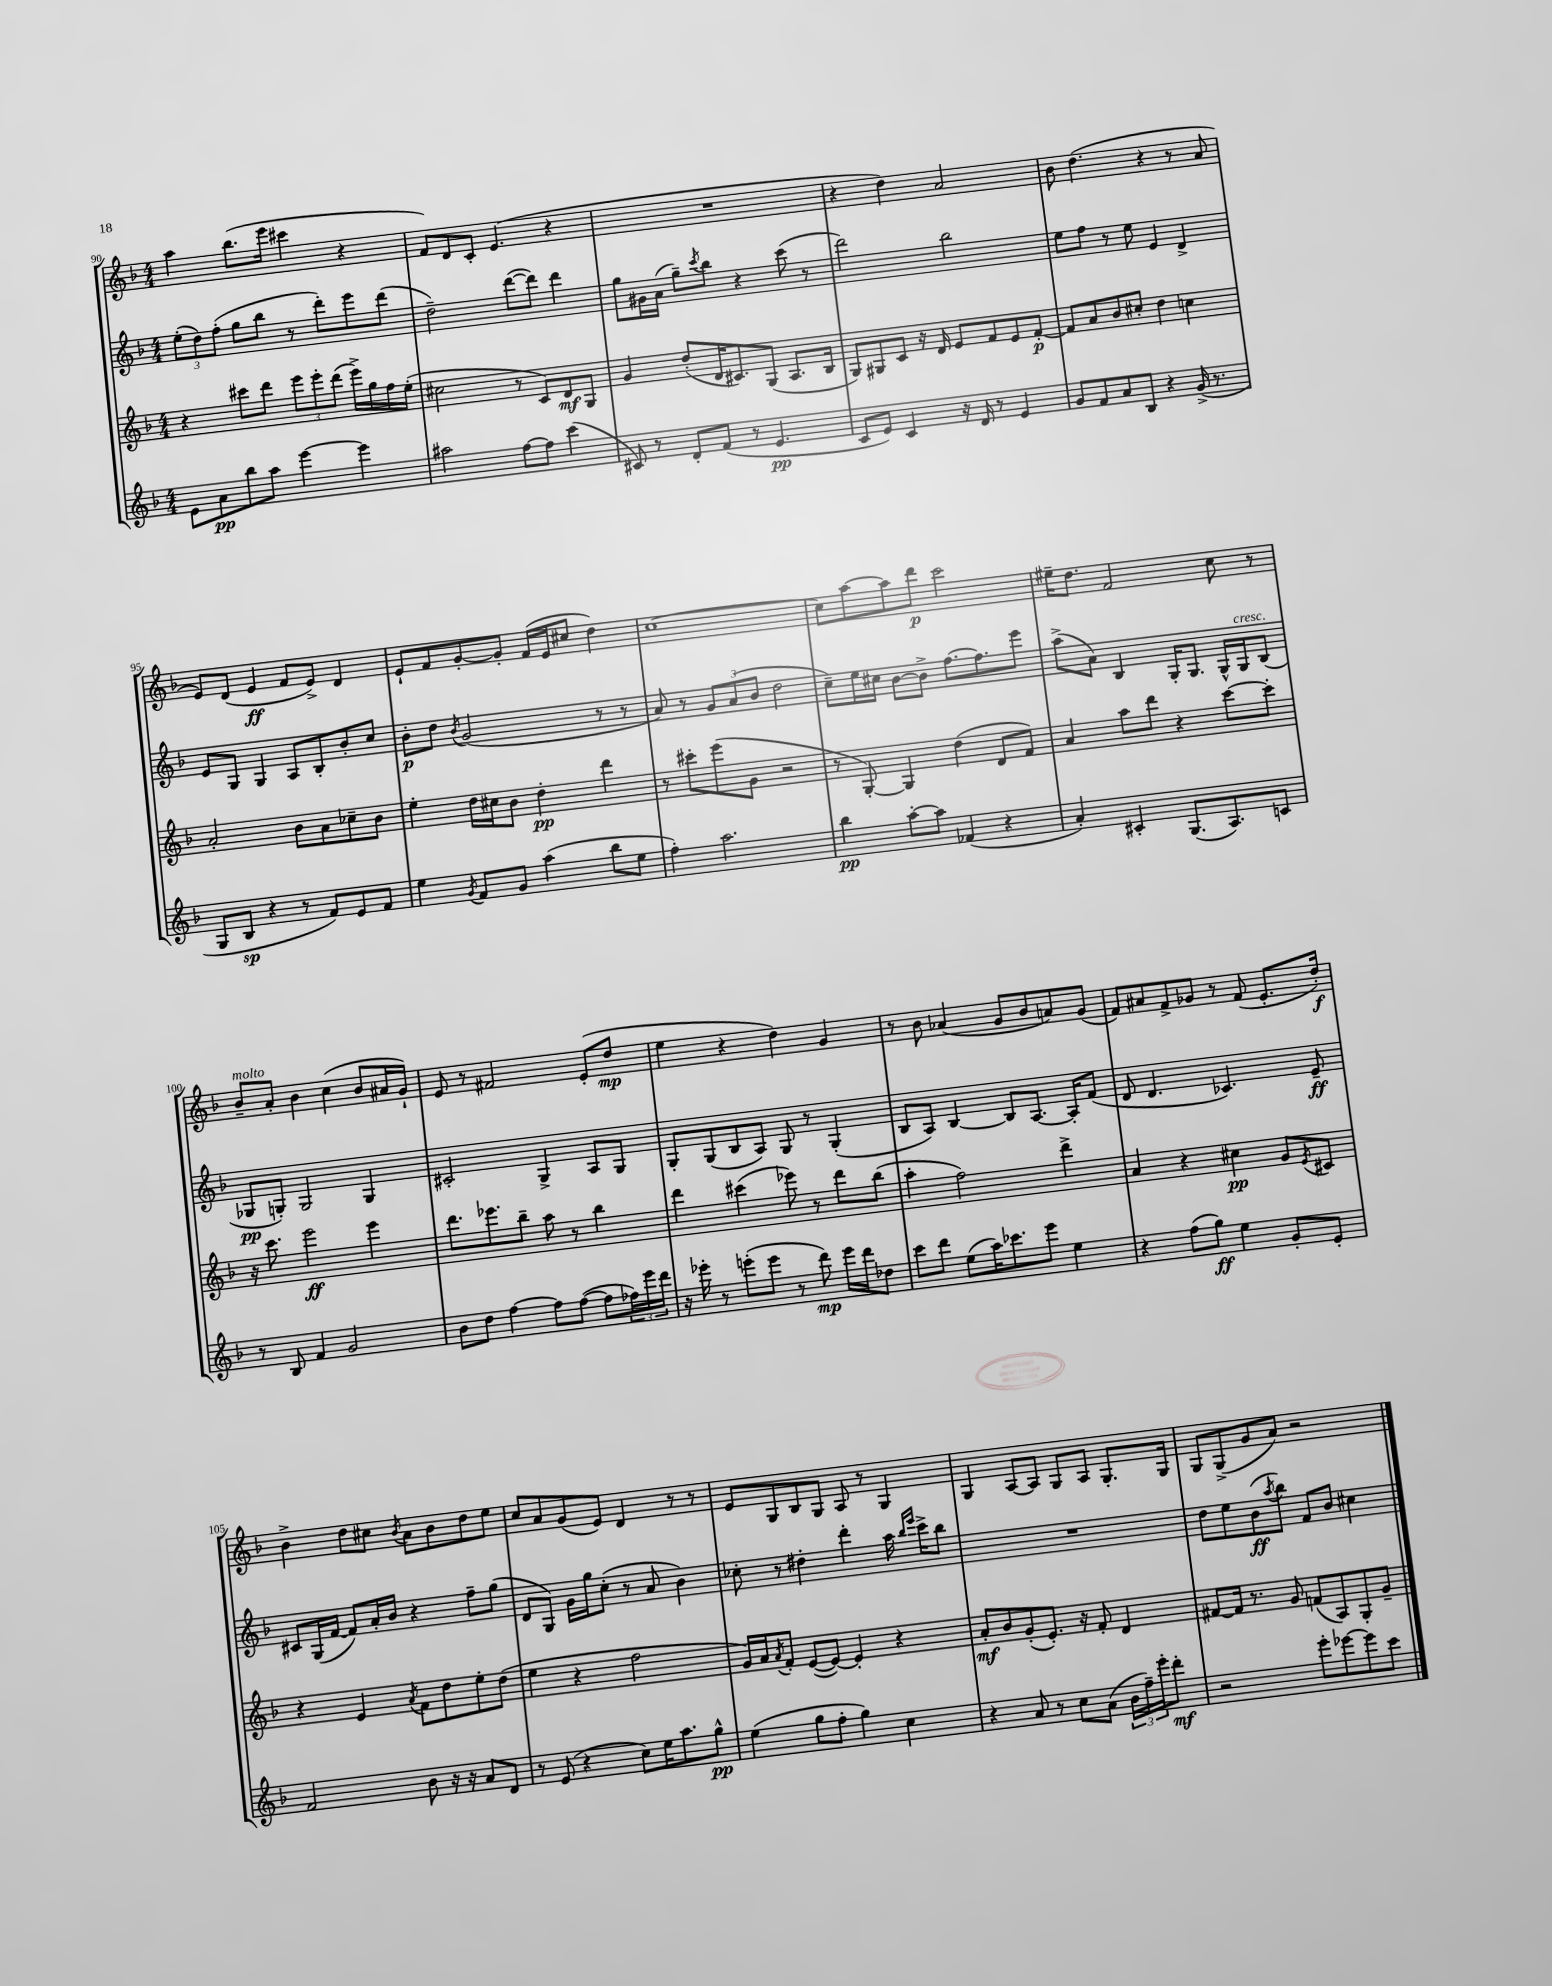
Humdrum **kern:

**kern	**dynam	**kern	**dynam	**kern	**dynam	**kern	**dynam
*part4	*part4	*part3	*part3	*part2	*part2	*part1	*part1
*staff4	*staff4	*staff3	*staff3	*staff2	*staff2	*staff1	*staff1
*clefG2	*	*clefG2	*	*clefG2	*	*clefG2	*
*k[b-]	*	*k[b-]	*	*k[b-]	*	*k[b-]	*
*M4/4	*	*M4/4	*	*M4/4	*	*M4/4	*
=90	=90	=90	=90	=90	=90	=90	=90
8e\L	.	4r	.	(12ee'\L	.	4aa\	.
.	.	.	.	12dd\)	.	.	.
8a\	pp	.	.	.	.	.	.
.	.	.	.	(12ff'\J	.	.	.
8bb-\	.	8ccc#X\L	.	8gg\L	.	(8.bb-\L	.
8aa\J	.	8ddd\J	.	8bb-\J	.	.	.
.	.	.	.	.	.	16eee\Jk	.
[4eee\	.	12eee\L	.	8r	.	4ccc#X\	.
.	.	12eee'\	.	.	.	.	.
.	.	.	.	8ddd'\L)	.	.	.
.	.	(12ddd\J	.	.	.	.	.
4eee\]	.	16eee^\LL)	.	8eee\	.	4r	.
.	.	16gg\	.	.	.	.	.
.	.	16ff\	.	(8ddd\J	.	.	.
.	.	(16ee'\JJ	.	.	.	.	.
=91	=91	=91	=91	=91	=91	=91	=91
2aa#X\	.	2cc#X\	.	2dd~\)	.	8f/L)	.
.	.	.	.	.	.	8d/	.
.	.	.	.	.	.	8c'/J	.
.	.	.	.	.	.	(4.e/	.
[8ff\L	.	8r	.	([8ddd\L	.	.	.
8ff\J]	.	8c/L)	.	8ddd\J])	.	.	.
(4ccc\	.	8d/	mf	4ddd\	.	4r	.
.	.	8G/J	.	.	.	.	.
=92	=92	=92	=92	=92	=92	=92	=92
8c#X/)	.	4g/	.	8gg\L	.	1r	.
8r	.	.	.	16g#X\L	.	.	.
.	.	.	.	(16a\JJ	.	.	.
8d'/L	.	(8dd'/L	.	8gg~\L)	.	.	.
.	.	.	.	8qccc/	.	.	.
(8f/J	.	16d/K	.	8bb-\J	.	.	.
.	.	8.c#X/)	.	.	.	.	.
8r	.	.	.	4r	.	.	.
4.e/	pp	(8G/J	.	.	.	.	.
.	.	8.A/L	.	(8ccc\	.	.	.
.	.	.	.	8r	.	.	.
.	.	16B-/Jk	.	.	.	.	.
=93	=93	=93	=93	=93	=93	=93	=93
8c/L	.	8G/L)	.	2ddd\)	.	4r	.
8e/J)	.	8G#X/	.	.	.	.	.
4c/	.	8c/J	.	.	.	4dd\)	.
.	.	16r	.	.	.	.	.
.	.	16d/	.	.	.	.	.
16r	.	8e/L	.	2bb-\	.	2a/	.
16d/	.	.	.	.	.	.	.
8r	.	8f/	.	.	.	.	.
4e/	.	8e/	.	.	.	.	.
.	.	[8f'/J	p	.	.	.	.
=94	=94	=94	=94	=94	=94	=94	=94
8g/L	.	8f/L]	.	8ee\L	.	8b-\	.
8f/	.	8a/	.	8ff\J	.	(4.dd\	.
8a/	.	8b-/	.	8r	.	.	.
8B-/J	.	8cc#X'/J	.	8ee\	.	.	.
4r	.	4dd\	.	4e/	.	4r	.
(16g^/	.	4ccn\	.	4d^/	.	8r	.
8.r	.	.	.	.	.	.	.
.	.	.	.	.	.	8a/	.
!!LO:LB:g=z
=95	=95	=95	=95	=95	=95	=95	=95
8G/L	.	2a'/	.	8e/L	.	8e/L)	.
8B-/J	sp	.	.	8G/J	.	(8d/J	.
4r	.	.	.	4G/	.	4e/	ff
8r	.	8b-\L	.	8A/L	.	8f/L	.
8f/L)	.	8a\	.	8B-'/	.	8e^/J)	.
8e/	.	8cc-X~\	.	8b-'/	.	4d/	.
8f/J	.	8b-\J	.	8cc/J	.	.	.
=96	=96	=96	=96	=96	=96	=96	=96
4ee\	.	4ee'\	.	8b-'\L	p	8e`/L	.
.	.	.	.	8dd\J	.	8f/	.
8qg/	.	.	.	8qb-/	.	.	.
8f/L	.	16dd\LL	.	(2g/	.	[8g'/	.
.	.	16cc#X\J	.	.	.	.	.
8g/J	.	8b-\J	.	.	.	8g'/J]	.
(4aa\	.	4dd'\	pp	.	.	(16f/LL	.
.	.	.	.	.	.	16e/J	.
.	.	.	.	.	.	8cc#X/J	.
8bb-\L	.	4ddd\	.	8r	.	4dd\)	.
8ee\J	.	.	.	8r	.	.	.
=97	=97	=97	=97	=97	=97	=97	=97
4ff'\)	.	8r	.	8a/)	.	[1cc	.
.	.	8ccc#X'\L	.	8r	.	.	.
2.aa\	.	(8eee\	.	12g/L	.	.	.
.	.	.	.	(12a/	.	.	.
.	.	8g\J	.	.	.	.	.
.	.	.	.	12b-/J	.	.	.
.	.	2r	.	2dd\	.	.	.
=98	=98	=98	=98	=98	=98	=98	=98
4bb-\	pp	8r	.	8cc~\L)	.	8cc\L]	.
.	.	[8G'/)	.	16ee\L	.	[8aa\	.
.	.	.	.	16cc#X\JJ	.	.	.
[8aa'\L	.	4G/]	.	[8b-\L	.	8aa\]	.
8aa\J]	.	.	.	8b-^\J]	.	8ddd\J	p
(4f-X/	.	(4dd\	.	[8.ff\L	.	2ccc\	.
.	.	.	.	8.ff\]	.	.	.
4r	.	8d/L	.	.	.	.	.
.	.	8f/J)	.	8eee\J	.	.	.
=99	=99	=99	=99	=99	=99	=99	=99
4a'/)	.	4a/	.	(8aa^\L	.	16ee#X~\KL	.
.	.	.	.	.	.	8.dd\J	.
.	.	.	.	8a\J)	.	.	.
4c#X'/	.	8aa\L	.	4B-/	.	2f/	.
.	.	8ddd\J	.	.	.	.	.
(8.G/L	.	4r	.	16G'/KL	.	.	.
.	.	.	.	8.G/J	.	.	.
8.A/)	.	.	.	.	.	.	.
.	.	[8ccc\L	.	16G^^/LL	.	8cc\	.
!	!	!	!	!LO:TX:a:i:t=cresc.	!	!	!
.	.	.	.	16G/J	.	.	.
8cn/J	.	8ccc'\J]	.	(8B-/J	.	8r	.
!!LO:LB:g=z
=100	=100	=100	=100	=100	=100	=100	=100
!	!	!	!	!	!	!LO:TX:a:i:t=molto	!
8r	.	16r	.	8G-X/L	pp	8b-~/L	.
.	.	8.ccc\	.	.	.	.	.
8B-/	.	.	.	8Gn'/J)	.	8a'/J	.
4f/	.	2eee\	ff	2G/	.	4b-\	.
2g/	.	.	.	.	.	(4cc\	.
.	.	4eee\	.	4G/	.	8b-/L	.
.	.	.	.	.	.	16a#X/L	.
.	.	.	.	.	.	16g`/JJ)	.
=101	=101	=101	=101	=101	=101	=101	=101
8b-\L	.	8.ddd\L	.	2c#X'/	.	8e/	.
8dd\J	.	.	.	.	.	8r	.
.	.	8.eee-X\	.	.	.	.	.
[4ff\	.	.	.	.	.	2f#X/	.
.	.	8bb-~\J	.	.	.	.	.
8ff\L]	.	8aa\	.	4G^/	.	.	.
([8ff\J	.	8r	.	.	.	.	.
8ff\L]	.	4bb-\	.	8A/L	.	(8e'/L	.
24ff-X\L)	.	.	.	8G/J	.	8dd/J	mp
24eee\	.	.	.	.	.	.	.
24ddd\JJ	.	.	.	.	.	.	.
=102	=102	=102	=102	=102	=102	=102	=102
16r	.	4ddd\	.	8G'/L	.	4ee\	.
16eee-X'\	.	.	.	.	.	.	.
8r	.	.	.	(8G/	.	.	.
(8eeen'\L	.	(4ccc#X\	.	8B-/	.	4r	.
8eee\J	.	.	.	8A/J)	.	.	.
8r	.	8eee-X\)	.	8G/	.	4dd\)	.
8ddd\)	mp	8r	.	8r	.	.	.
16eee\LL	.	8ddd\L	.	(4G'/	.	4g/	.
16ddd\J	.	.	.	.	.	.	.
8dd-X\J	.	(8bb-\J	.	.	.	.	.
=103	=103	=103	=103	=103	=103	=103	=103
8ccc\L	.	4aa'\	.	8B-/L	.	8r	.
8ddd\J	.	.	.	8A/J)	.	8b-\	.
(8ee\L	.	2ff\)	.	[4B-/	.	(4a-X/	.
16aa\K)	.	.	.	.	.	.	.
8.ccc-X\	.	.	.	.	.	.	.
.	.	.	.	8B-/L]	.	8g/L	.
8eee\J	.	.	.	[8.A/J	.	8b-/	.
4ee\	.	4ddd^\	.	.	.	8an/)	.
.	.	.	.	16A'/KL]	.	.	.
.	.	.	.	(8f/J	.	(8g/J	.
=104	=104	=104	=104	=104	=104	=104	=104
4r	.	4a/	.	8d/	.	8f/L)	.
.	.	.	.	4.d/	.	8a#X/	.
(8ff\L	.	4r	.	.	.	8f^/	.
8gg\J)	ff	.	.	.	.	8g-X/J	.
4ee\	.	4cc#X\	pp	4.c-X/)	.	8r	.
.	.	.	.	.	.	(8f/	.
8g'/L	.	8g/L	.	.	.	8.e'/L	.
.	.	8qe/	.	.	.	.	.
8e'/J	.	8c#X/J	.	8e~/	ff	.	.
.	.	.	.	.	.	16dd'/Jk)	f
!!LO:LB:g=z
=105	=105	=105	=105	=105	=105	=105	=105
2f/	.	4r	.	8c#X/L	.	4b-^\	.
.	.	.	.	(16G/L	.	.	.
.	.	.	.	[16f/JJ	.	.	.
.	.	4e/	.	8f/L])	.	8dd\L	.
.	.	.	.	16a'/L	.	8cc#X\J	.
.	.	.	.	16b-/JJ	.	.	.
.	.	8qa/	.	.	.	8qb-/	.
8b-\	.	8f\L	.	4r	.	8a\L	.
16r	.	8dd\	.	.	.	8b-\	.
16r	.	.	.	.	.	.	.
8a/L	.	8ee'\	.	8ff~\L	.	8dd\	.
8d/J	.	(8dd\J	.	(8gg\J	.	8ee\J	.
=106	=106	=106	=106	=106	=106	=106	=106
8r	.	4ee\	.	8d/L	.	8cc/L	.
(8e/	.	.	.	8G/J)	.	8a/	.
4r	.	4r	.	16g\LL	.	(8g/	.
.	.	.	.	16gg\J	.	.	.
.	.	.	.	(8cc'\J	.	8e/J)	.
8cc\L)	.	2ff\	.	8r	.	4d/	.
16ee\K	.	.	.	8a/	.	.	.
8.aa\	.	.	.	.	.	.	.
.	.	.	.	4b-\)	.	8r	.
8gg^^\J	pp	.	.	.	.	8r	.
=107	=107	=107	=107	=107	=107	=107	=107
(4ee\	.	16g/LL)	.	8cc-X'\	.	8e/L	.
.	.	16a/J	.	.	.	.	.
.	.	8qa/	.	.	.	.	.
.	.	8f'/J	.	8r	.	8G/	.
8gg\L	.	([8e/L	.	4dd#X'\	.	8B-/	.
8ff'\J	.	8e/J_)	.	.	.	8G/J	.
4gg\)	.	4e'/]	.	4ddd'\	.	8A/	.
.	.	.	.	.	.	8r	.
4cc\	.	4r	.	16aa\	.	4G/	.
.	.	.	.	16qqbb-/LL	.	.	.
.	.	.	.	16qqeee/JJ	.	.	.
.	.	.	.	16ccc^\KL	.	.	.
.	.	.	.	8bb-\J	.	.	.
=108	=108	=108	=108	=108	=108	=108	=108
4r	.	8a'/L	mf	1r	.	4G/	.
.	.	8b-/	.	.	.	.	.
8a/	.	(8g'/	.	.	.	[8A/L	.
8r	.	8.e'/J)	.	.	.	8A/J]	.
8cc\L	.	.	.	.	.	8G/L	.
.	.	16r	.	.	.	.	.
(8a\J	.	8f'/	.	.	.	8A/J	.
24b-\LL	.	4d/	.	.	.	8.G'/L	.
24ff~\)	.	.	.	.	.	.	.
24eee'\J	.	.	.	.	.	.	.
8ddd'\J	mf	.	.	.	.	.	.
.	.	.	.	.	.	16G/Jk	.
=109	=109	=109	=109	=109	=109	=109	=109
2r	.	[8f#X/L	.	8dd\L	.	8G/L	.
.	.	16f#/Jk]	.	8ee\	.	(8G^/	.
.	.	8.r	.	.	.	.	.
.	.	.	.	(8b-\	ff	8g/	.
.	.	.	.	8qaa/	.	.	.
.	.	8g/	.	8bb-\J)	.	8a/J)	.
8eee'\L	.	(8fn/L	.	8f/L	.	2r	.
[8eee-X\	.	8A/)	.	8b-/J	.	.	.
8eee-\]	.	8G'/	.	4cc#X\	.	.	.
8ccc\J	.	8g~/J	.	.	.	.	.
==	==	==	==	==	==	==	==
*-	*-	*-	*-	*-	*-	*-	*-
